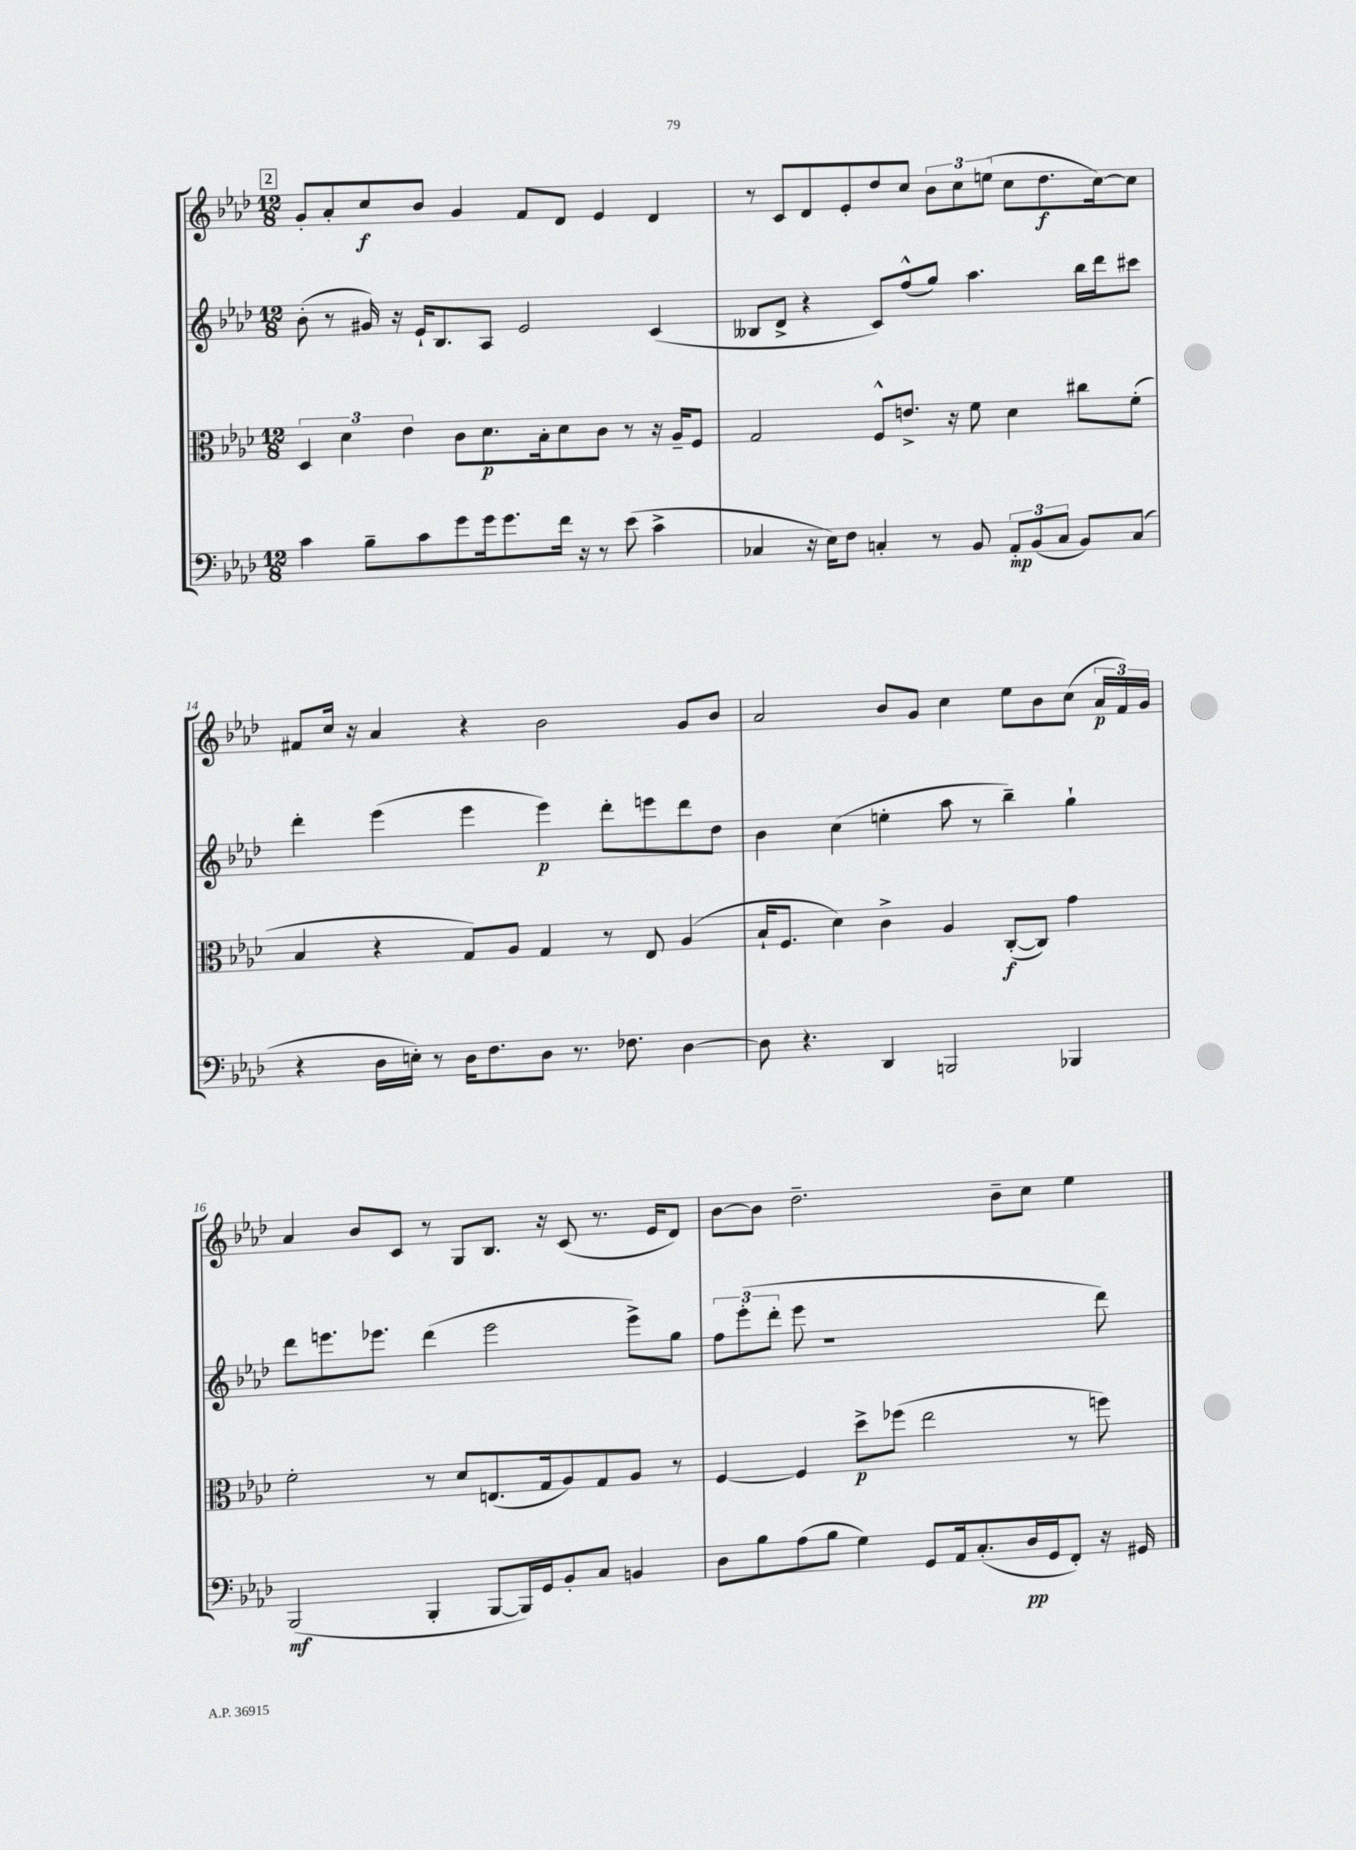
<<
\new StaffGroup <<
\new Staff = "s0" {
    \clef treble \key aes \major \numericTimeSignature \time 12/8
    \autoBeamOff \mark \markup { \box "2" } g'8[-. aes'8-. c''8\f bes'8] g'4 f'8[ des'8] ees'4 des'4 |
    r8 c'8[ des'8 ees'8-. des''8 c''8] \tuplet 3/2 { bes'8[ c''8 e''8]( } c''8[ des''8.\f c''16~) c''8] |
    fis'8[ c''16] r16 aes'4 r4 bes'2 g'8[ bes'8] |
    aes'2 bes'8[ g'8] c''4 ees''8[ bes'8 c''8]( \tuplet 3/2 { aes'16[\p f'16) g'16] } |
    aes'4 bes'8[ c'8] r8 g8[ bes8.] r16 c'8( r8. ees'16[ des'8]) |
    bes'8[~ bes'8] des''2.-- bes'8[-- c''8] ees''4 \bar "|." |
}
\new Staff = "s1" {
    \clef treble \key aes \major \numericTimeSignature \time 12/8
    \autoBeamOff \mark \markup { \box "2" } bes'8-.( r8 gis'16) r16 ees'16[-! bes8. aes8] ees'2 c'4( |
    beses8[ des'8]-> r4 c'8[) f''8-^( g''8]) aes''4. bes''16[ des'''16 cis'''8] |
    des'''4-. ees'''4( ees'''4 ees'''4\p) des'''8[-. e'''8 des'''8 des''8] |
    bes'4 c''4( e''4-. aes''8 r8 bes''4--) g''4-! |
    des'''8[ e'''8. ees'''8.] des'''4( ees'''2 ees'''8[->) g''8] |
    \tuplet 3/2 { f''8[ ees'''8-.( des'''8]-. } ees'''8 r1 des'''8) \bar "|." |
}
\new Staff = "s2" {
    \clef alto \key aes \major \numericTimeSignature \time 12/8
    \autoBeamOff \mark \markup { \box "2" } \tuplet 3/2 { des4 des'4 ees'4 } c'8[ des'8.\p bes16-. des'8 c'8] r8 r16 aes16[-- f8] |
    g2 f8[-^ e'8.]-> r16 f'8 des'4 cis''8[ f'8]-.( |
    bes4 r4 g8[) aes8] g4 r8 ees8 aes4( |
    bes16[-! f8.] des'4) c'4-> aes4 c8[~-.\f( c8]) g'4 |
    f'2-. r8 des'8[ e8.( g16 aes8) g8 aes8] r8 |
    f4~ f4 des''8[->\p fes''8]( ees''2 r8 f''8) \bar "|." |
}
\new Staff = "s3" {
    \clef bass \key aes \major \numericTimeSignature \time 12/8
    \autoBeamOff \mark \markup { \box "2" } c'4 bes8[-- c'8 g'8 g'16 g'8. f'16] r16 r8 ees'8( c'4-> |
    ces4 r16 ees16[) f8] c4-. r8 bes,8 \tuplet 3/2 { aes,8[-.\mp bes,8( c8] } bes,8[) c8]( |
    r4 des16[ e16]-.) r8 des16[ f8. des8] r8. fes8. des4~ |
    des8 r4. des,4 b,,2 bes,,4 |
    bes,,2\mf( bes,,4-. bes,,8[~ bes,,16) g,16 bes,8-. c8] b,4 |
    des8[ bes8 aes8( bes8] g4) g,8[ aes,16 c8.-.( des16\pp g,16 f,8]-.) r16 gis,16 \bar "|." |
}
>>
>>
\layout { \context { \Score currentBarNumber = #12 } }
